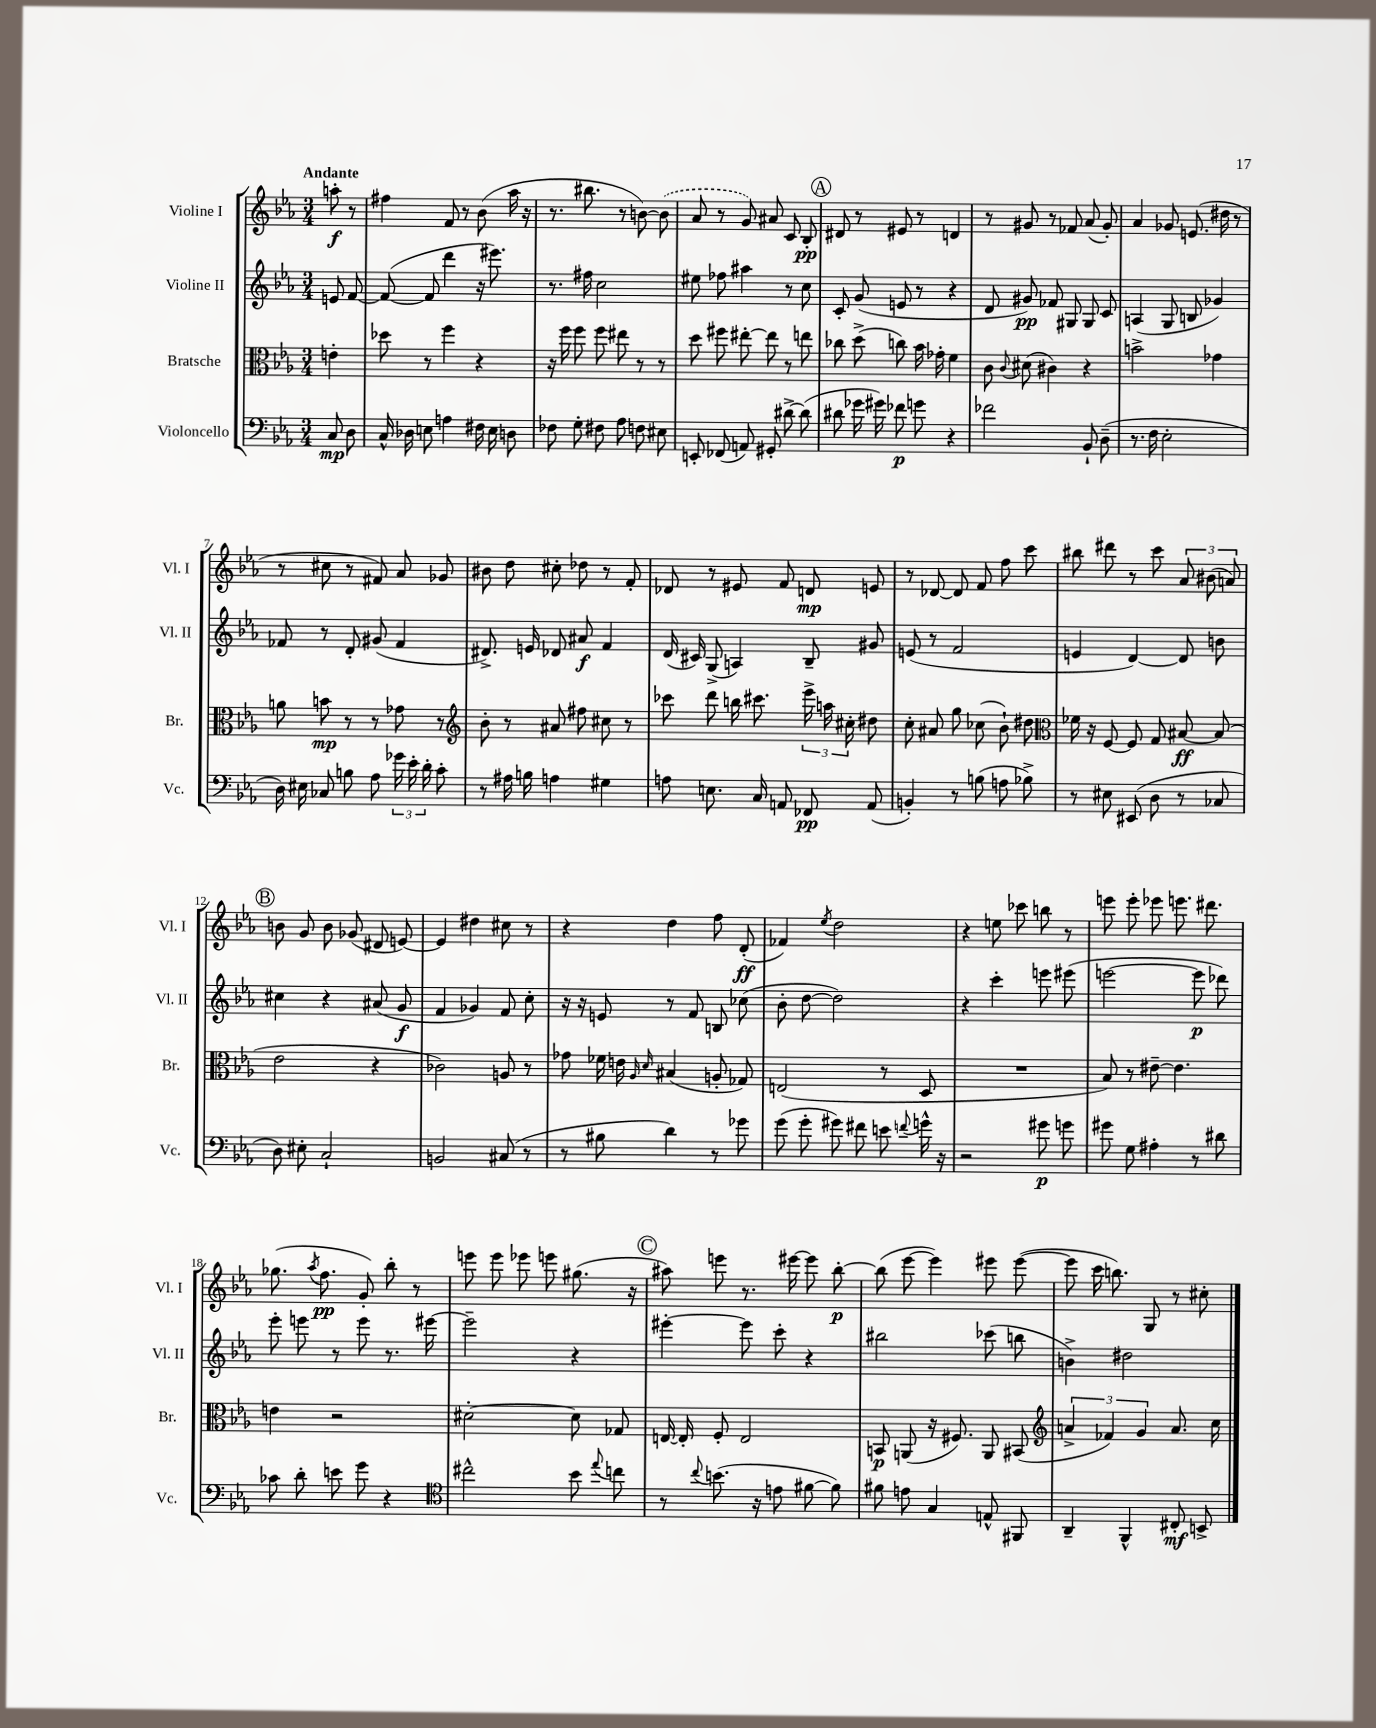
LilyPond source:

<<
\new StaffGroup <<
\new Staff = "s0" \with { instrumentName = "Violine I" shortInstrumentName = "Vl. I" } {
    \clef treble \key ees \major \numericTimeSignature \time 3/4 \partial 4 \tempo "Andante"
    \autoBeamOff a''8-.\f r8 |
    fis''4 f'8 r8 bes'8( aes''16 r16 |
    r8. bis''8. r8 b'8~) \once \slurDashed b'8( |
    aes'8 r8 g'8) ais'8 c'8 bes8-.\pp |
    \mark \markup { \circle "A" } dis'8 r8 eis'8 r8 d'4 |
    r8 gis'8 r8 fes'8 aes'8( gis'8-.) |
    aes'4 ges'8 e'8.( dis''16 r8 |
    r8 cis''8 r8 fis'8) aes'8 ges'8 |
    bis'8 d''8 cis''8-. des''8 r8 f'8-. |
    des'8 r8 eis'8 f'8 d'8\mp e'8 |
    r8 des'8~ des'8 f'8 f''8 c'''8 |
    bis''8 dis'''8 r8 c'''8 \tuplet 3/2 { aes'8 bis'8( a'8) } |
    \mark \markup { \circle "B" } b'8 g'8 b'8 ges'8( dis'8 e'8~) |
    e'4 dis''4 cis''8 r8 |
    r4 d''4 f''8 d'8-.\ff( |
    fes'4) \acciaccatura { ees''8 } d''2 |
    r4 e''8 ces'''8 b''8 r8 |
    e'''8 e'''8-. ees'''8 e'''8. dis'''8. |
    ges''8.( \acciaccatura { aes''8 } f''8.\pp g'8-.) bes''8-. r8 |
    e'''8 e'''8 ees'''8 e'''8 gis''8.( r16 |
    \mark \markup { \circle "C" } ais''8) e'''8 r8. eis'''16~ eis'''8 bes''8~-.\p |
    bes''8( ees'''8~ ees'''4) eis'''8 eis'''8~( |
    eis'''8 c'''16 b''8.) g8 r8 cis''8-. \bar "|." |
}
\new Staff = "s1" \with { instrumentName = "Violine II" shortInstrumentName = "Vl. II" } {
    \clef treble \key ees \major \numericTimeSignature \time 3/4 \partial 4
    \autoBeamOff e'8 f'8~ |
    f'8~( f'8 d'''4 r16 eis'''8.) |
    r8. fis''16 c''2 |
    eis''8 fes''8 ais''4 r8 c''8 |
    \mark \markup { \circle "A" } c'8-. g'8( e'8 r8 r4 |
    d'8 gis'8\pp) fes'8 gis8 gis8 c'8 |
    a4( g8 b8 ges'4) |
    fes'8 r8 d'8-. gis'8( fes'4 |
    dis'8.->) e'16 des'8 ais'8\f f'4 |
    d'16( cis'16) g8->( a4) bes8-- gis'8 |
    e'8( r8 f'2 |
    e'4 d'4~) d'8 b'8 |
    \mark \markup { \circle "B" } cis''4 r4 ais'8( g'8\f |
    f'4 ges'4) f'8 c''8-. |
    r16 r16 e'8 r8 f'8 b8 ces''8( |
    bes'8-. d''8~ d''2) |
    r4 c'''4-. e'''8 eis'''8( |
    e'''2~ e'''8\p des'''8) |
    ees'''8-. e'''8 r8 e'''8 r8. eis'''16~ |
    eis'''2-- r4 |
    \mark \markup { \circle "C" } eis'''4~-. eis'''8 c'''8-. r4 |
    bis''2 ces'''8( b''8 |
    b'4->) dis''2 \bar "|." |
}
\new Staff = "s2" \with { instrumentName = "Bratsche" shortInstrumentName = "Br." } {
    \clef alto \key ees \major \numericTimeSignature \time 3/4 \partial 4
    \autoBeamOff e'4-. |
    des''8 r8 f''4 r4 |
    r16 f''16 f''8 f''8 eis''8 r8 r8 |
    d''8 fis''8 eis''8~-. eis''8 r8 e''8 |
    \mark \markup { \circle "A" } ces''8 d''8->( c''8) bes'16 ges'16-. f'4 |
    c'8 \appoggiatura { c'8 } dis'8( cis'4) r4 |
    b'2-> ges'4 |
    a'8 b'8\mp r8 r8 ges'8 r8 |
    \clef treble bes'8-. r8 ais'8 fis''8 cis''8 r8 |
    ces'''8 d'''8 b''16 cis'''8. \tuplet 3/2 { ees'''16-> a''16 cis''16-. } dis''8 |
    c''8-. ais'8 g''8 ces''8( bes'8-!) dis''8 |
    \clef alto fes'16 r16 f8~ f8 g8 bis8~\ff bis8( |
    \mark \markup { \circle "B" } ees'2 r4 |
    ces'2) a8 r8 |
    ges'8 fes'16 e'16 \grace { aes16 d'16 } bis4( a8-. ges8) |
    e2( r8 d8 |
    R2. |
    bes8) r8 eis'8~-- eis'4. |
    e'4 r2 |
    dis'2~-. dis'8 ges8 |
    \mark \markup { \circle "C" } e16~ e16-. f8-. e2 |
    b,8\p a,8( r16 fis8.) a,8 bis,8( |
    \clef treble \tuplet 3/2 { a'4-> fes'4) g'4 } a'8. c''16 \bar "|." |
}
\new Staff = "s3" \with { instrumentName = "Violoncello" shortInstrumentName = "Vc." } {
    \clef bass \key ees \major \numericTimeSignature \time 3/4 \partial 4
    \autoBeamOff c8\mp d8 |
    c16-^ des16 e8 a4 fis16 e16 d8 |
    fes8 g8-. fis8 aes8 f8 eis8 |
    e,8-. fes,8( a,8) gis,8-. dis'8~-> dis'8( |
    \mark \markup { \circle "A" } dis'8 ges'16 gis'16) fes'8\p g'8 r4 |
    fes'2 bes,8-! d8--( |
    r8. f16 ees2-. |
    d16) eis16 ces8 b8 aes8 \tuplet 3/2 { ges'16 ees'16-. d'16-. } c'8-. |
    r8 ais16 b16 a4 gis4 |
    a8 e8. c16 a,8 fes,8\pp a,8( |
    b,4-.) r8 b8( a8 bes8->) |
    r8 eis8 eis,8( d8 r8 ces8 |
    \mark \markup { \circle "B" } d8) eis8-. c2-! |
    b,2 cis8( r8 |
    r8 bis8 d'4) r8 ges'8 |
    g'8( g'8-. gis'8) fis'8 e'8 \appoggiatura { f'8 } g'16-^ r16 |
    r2 gis'8\p g'8 |
    gis'8 g8 ais4-. r8 dis'8 |
    ces'8 d'8-. e'8 g'8 r4 |
    \clef tenor cis''2-^ bes'8 \appoggiatura { ees''8 } c''8 |
    \mark \markup { \circle "C" } r8 \appoggiatura { c''8 } b'8.( r16 e'8 fis'8~ fis'8) |
    fis'8 e'8 g4 e8-^ fis,8 |
    aes,4-- f,4-^ cis8-.\mf b,8-> \bar "|." |
}
>>
>>
